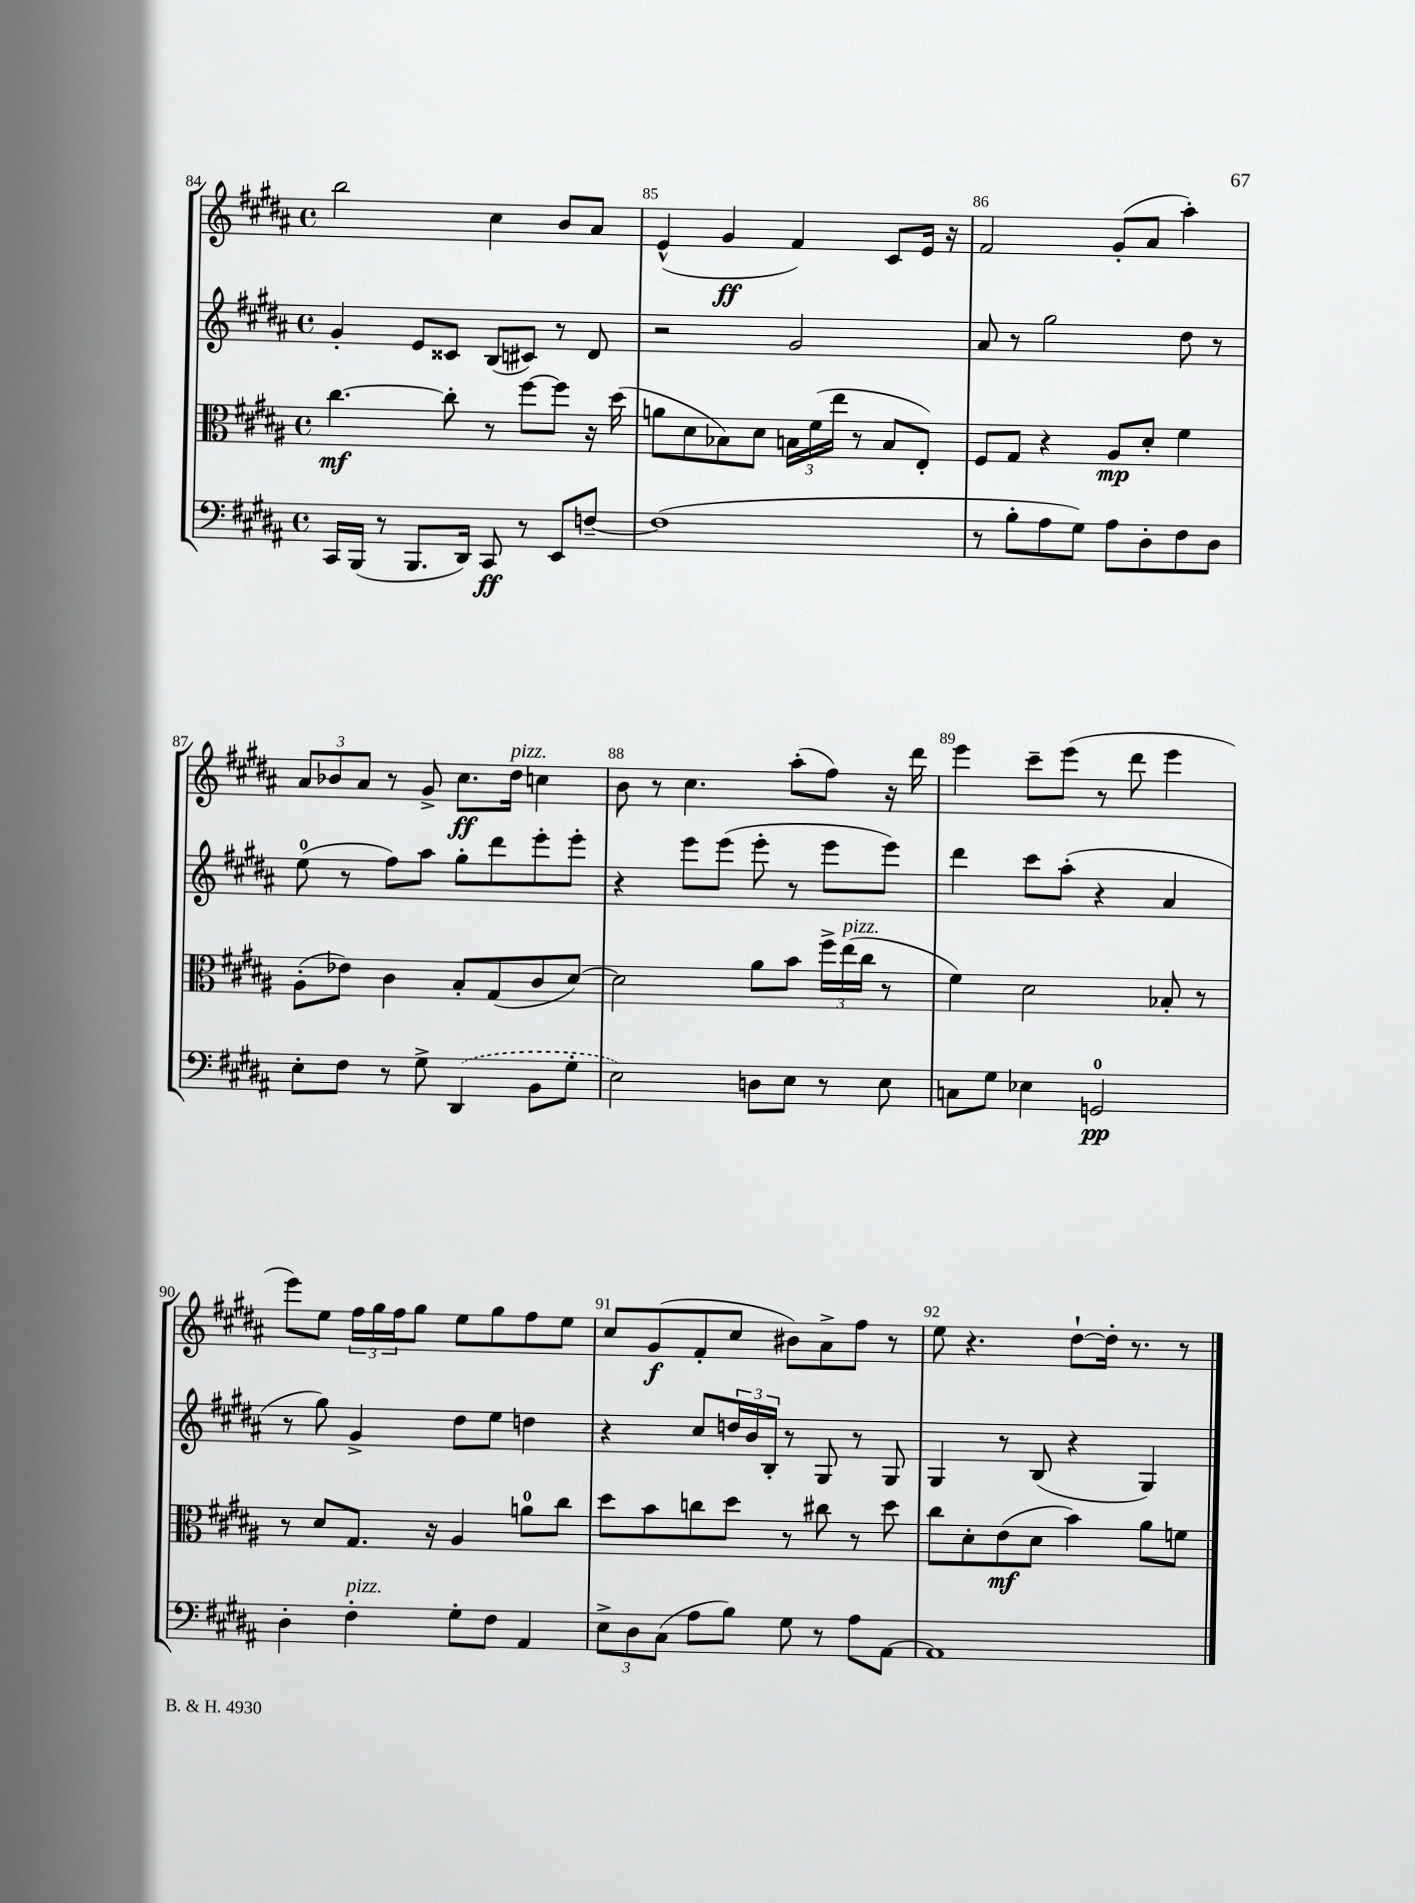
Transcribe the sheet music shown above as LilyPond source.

<<
\new StaffGroup <<
\new Staff = "s0" {
    \clef treble \key b \major \defaultTimeSignature \time 4/4
    b''2 cis''4 b'8 ais'8 |
    e'4-^( gis'4\ff fis'4) cis'8 e'16 r16 |
    fis'2 gis'8-.( ais'8 ais''4-.) |
    \tuplet 3/2 { ais'8 bes'8 ais'8 } r8 gis'8-> cis''8.\ff dis''16^\markup { \italic "pizz." } c''4 |
    b'8 r8 cis''4. ais''8-.( fis''8) r16 dis'''16 |
    e'''4 cis'''8-- e'''8( r8 dis'''8 e'''4 |
    e'''8) e''8 \tuplet 3/2 { fis''16 gis''16 fis''16 } gis''8 e''8 gis''8 fis''8 e''8 |
    cis''8 gis'8\f( fis'8-. cis''8 bis'8) ais'8-> fis''8 r8 |
    e''8 r4. dis''8~-! dis''16-. r8. r8 \bar "|." |
}
\new Staff = "s1" {
    \clef treble \key b \major \defaultTimeSignature \time 4/4
    gis'4-. e'8 cisis'8 b8( cis'8) r8 dis'8 |
    r2 gis'2 |
    ais'8 r8 gis''2 dis''8 r8 |
    e''8-0( r8 fis''8) ais''8 gis''8-. dis'''8 e'''8-. e'''8-. |
    r4 e'''8 e'''8( e'''8-. r8 e'''8 e'''8) |
    dis'''4 cis'''8 ais''8-.( r4 ais'4 |
    r8 gis''8) gis'4-> dis''8 e''8 d''4 |
    r4 cis''8 \tuplet 3/2 { d''16 b'16 b16-. } r8 gis8 r8 gis8 |
    gis4 r8 b8( r4 gis4) \bar "|." |
}
\new Staff = "s2" {
    \clef alto \key b \major \defaultTimeSignature \time 4/4
    cis''4.~\mf cis''8-. r8 fis''8~ fis''8 r16 dis''16( |
    a'8 dis'8 bes8) dis'8 \tuplet 3/2 { b16 fis'16( e''16 } r8 b8 e8-.) |
    fis8 gis8 r4 ais8\mp dis'8-. fis'4 |
    ais8-.( ees'8) cis'4 b8-. gis8( cis'8 dis'8~) |
    dis'2 ais'8 b'8 \tuplet 3/2 { fis''16-> e''16^\markup { \italic "pizz." }( cis''16 } r8 |
    fis'4) dis'2 bes8-. r8 |
    r8 dis'8 gis8. r16 ais4 a'8-0 cis''8 |
    dis''8 b'8 c''8 dis''8 r8 cis''8 r8 dis''8 |
    cis''8 dis'8-. e'8\mf( dis'8 b'4) ais'8 f'8 \bar "|." |
}
\new Staff = "s3" {
    \clef bass \key b \major \defaultTimeSignature \time 4/4
    cis,16 b,,16( r8 b,,8. dis,16) cis,8\ff r8 e,8 f8~-- |
    f1( |
    r8 b8-. ais8 gis8) ais8 dis8-. fis8 dis8 |
    e8-. fis8 r8 gis8-> \once \slurDashed dis,4( b,8 gis8-. |
    e2) d8 e8 r8 e8 |
    c8 gis8 ees4 g,2-0\pp |
    dis4-. fis4-.^\markup { \italic "pizz." } gis8-. fis8 ais,4 |
    \tuplet 3/2 { e8-> dis8 cis8( } ais8 b8) gis8 r8 ais8 ais,8~ |
    ais,1 \bar "|." |
}
>>
>>
\layout { \context { \Score currentBarNumber = #84 \override BarNumber.break-visibility = ##(#f #t #t) barNumberVisibility = #all-bar-numbers-visible } }
